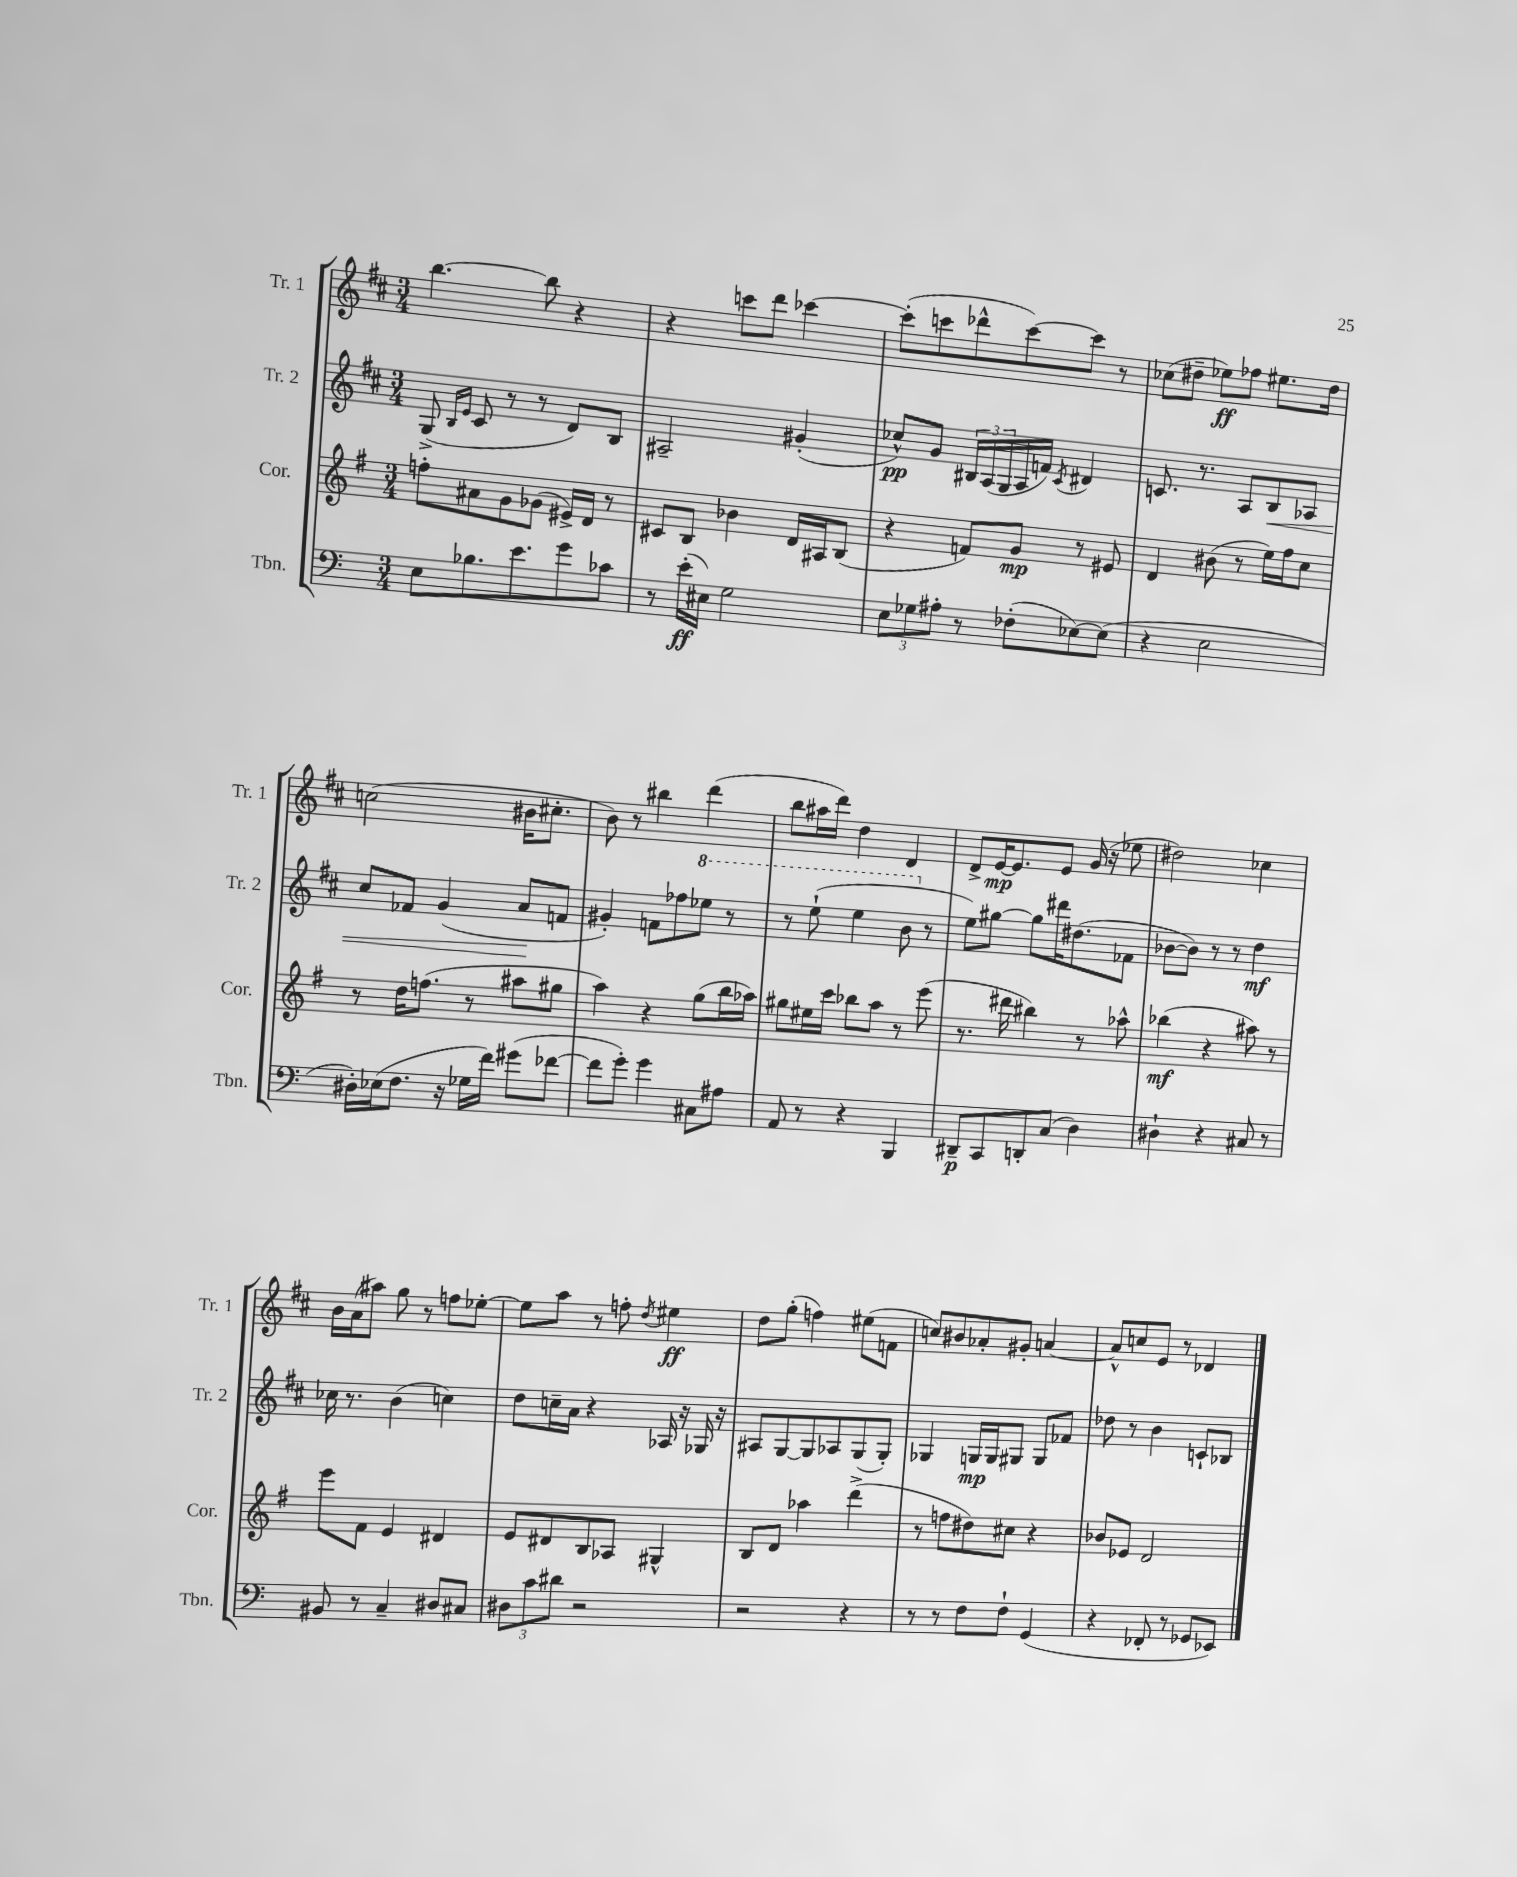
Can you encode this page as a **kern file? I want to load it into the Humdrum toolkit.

**kern	**kern	**kern	**kern
*staff4	*staff3	*staff2	*staff1
*clefF4	*clefG2	*clefG2	*clefG2
*k[]	*k[f#]	*k[f#c#]	*k[f#c#]
*M3/4	*M3/4	*M3/4	*M3/4
8E	8ff'	(8G^	[4.bb
.	.	16qqB	.
.	.	16qqe	.
8.B-	8a#	8c#	.
.	8g	8r	.
8.e	.	.	.
.	(8g-	8r	8bb]
8g	16e#^)	8d)	4r
.	16d	.	.
8c-	8r	8B	.
=	=	=	=
8r	8c#	2A#~	4r
(16e'	8B	.	.
16E#)	.	.	.
2G	4b-	.	8ccc
.	.	.	8ddd
.	16d	(4g#'	[4ccc-
.	16A#	.	.
.	(8B	.	.
=	=	=	=
12E	4r	8cc-^^)	(8ccc-']
12G-	.	.	.
.	.	8g	8ccc
12A#'	.	.	.
8r	8f)	24B#	8ddd-^^
.	.	(24A	.
.	.	24G	.
(8F-'	8g	16A	[8ccc)
.	.	16f)	.
.	.	8qc#	.
[8E-)	8r	4d#	8ccc]
(8E-]	8e#	.	8r
=	=	=	=
4r	4d	8.c	(8cc-
.	.	.	8dd#~
.	.	8.r	.
2E	(8b#	.	8ee-)
.	8r	8A	8ff-
.	16ee)	8B	8.ee#
.	16ff#	.	.
.	8cc	8A-	.
.	.	.	16dd#
=	=	=	=
16D#')	8r	8cc#	(2cc
(16E-	.	.	.
8.F	16dd	8f-	.
.	(8.ff	.	.
.	.	(4g	.
16r	.	.	.
16G-	8r	.	.
16f)	.	.	.
(8g#	8aa#	8a	16b#
.	.	.	8.cc#'
[8f-	8gg#	8f	.
=	=	=	=
8f-]	4aa)	4g#')	8b)
8g')	.	.	8r
4g	4r	8f	4bb#
.	.	8ff-	.
8C#	(8gg	8eee-	(4ddd
8A#	16bb	8r	.
.	16aa-)	.	.
=	=	=	=
8AA	8gg#	8r	8bb
8r	16ee#	(8eee`	16aa#
.	16ccc	.	16ddd)
4r	8bb-	4eee	4dd
.	8aa	.	.
4BBB	8r	8bb	4d
.	(8eee	8r	.
=	=	=	=
8DD#~	8.r	8ee)	8d^
8CC	.	[8gg#	[16e
.	16ddd#	.	8.e]
8DD'	4bb#)	8gg#]	.
(8C	.	16ddd#	8e
.	.	(8.dd#	.
4D)	8r	.	(16g
.	.	.	16r
.	8aa-^^	8f-	8ee-
=	=	=	=
4D#`	(4bb-	[8b-	2dd#)
.	.	8b-])	.
4r	4r	8r	.
.	.	8r	.
8C#	8aa#)	4dd	4cc-
8r	8r	.	.
=	=	=	=
8BB#	8eee	16cc-	16b
.	.	8.r	(16a
8r	8f#	.	8aa#)
4C~	4e	(4b	8gg
.	.	.	8r
8D#	4d#	4cc)	8ff
8C#	.	.	[8ee-'
=	=	=	=
12D#	8e	8dd	8ee-]
12c	.	.	.
.	8d#	16cc~	8aa
12d#	.	.	.
.	.	16a	.
2r	8B	4r	8r
.	8A-	.	8ff'
.	.	.	8qdd
.	4G#^^	16A-	4ee#
.	.	16r	.
.	.	16G-	.
.	.	16r	.
=	=	=	=
2r	8B	8A#	8dd
.	8d	[8G	(8gg'
.	4aa-	8G]	4ff)
.	.	8A-	.
4r	(4ddd^	(8G	(8ee#
.	.	8G')	8f
=	=	=	=
8r	8r	4G-	8cc)
8r	8ff	.	8b#
8F	8dd#)	16G	8a-'
.	.	16G	.
8F`	8cc#	8G#	8g#'
(4GG	4r	8G#	[4a
.	.	8f-	.
=	=	=	=
4r	8b-	8dd-	8a^^]
.	8e-	8r	8cc
8FF-'	2d	4b	8e
8r	.	.	8r
8GG-	.	8c`	4d-
8EE-)	.	8B-	.
==	==	==	==
*-	*-	*-	*-
